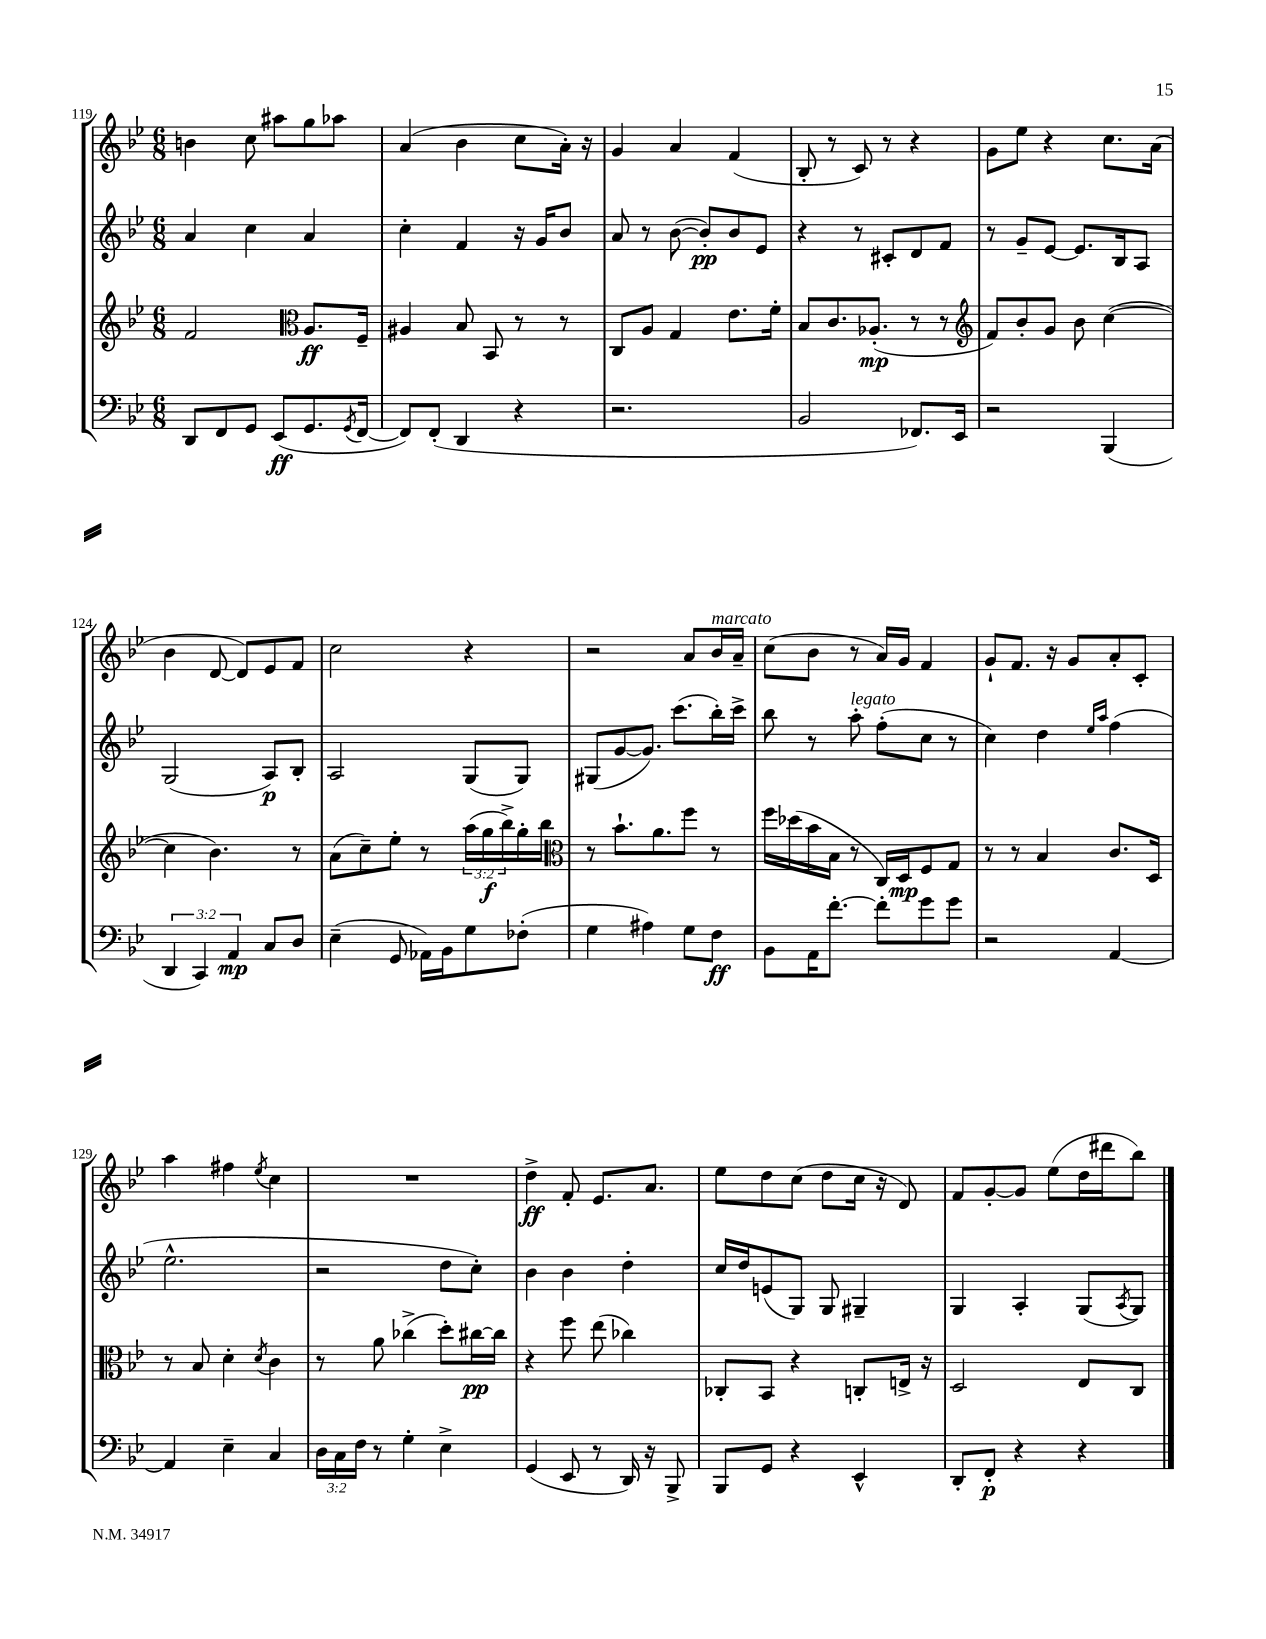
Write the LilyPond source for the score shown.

<<
\new StaffGroup <<
\new Staff = "s0" {
    \clef treble \key bes \major \numericTimeSignature \time 6/8
    b'4 c''8 ais''8 g''8 aes''8 |
    a'4( bes'4 c''8 a'16-.) r16 |
    g'4 a'4 f'4( |
    bes8-. r8 c'8) r8 r4 |
    g'8 ees''8 r4 c''8. a'16( |
    bes'4 d'8~ d'8) ees'8 f'8 |
    c''2 r4 |
    r2 a'8 bes'16^\markup { \italic "marcato" } a'16-- |
    c''8( bes'8 r8 a'16) g'16 f'4 |
    g'8-! f'8. r16 g'8 a'8-. c'8-. |
    a''4 fis''4 \acciaccatura { ees''8 } c''4 |
    R2. |
    d''4->\ff f'8-. ees'8. a'8. |
    ees''8 d''8 c''8( d''8 c''16 r16 d'8) |
    f'8 g'8~-. g'8 ees''8( d''16 dis'''16 bes''8) \bar "|." |
}
\new Staff = "s1" {
    \clef treble \key bes \major \numericTimeSignature \time 6/8
    a'4 c''4 a'4 |
    c''4-. f'4 r16 g'16 bes'8 |
    a'8 r8 bes'8~( bes'8-.\pp) bes'8 ees'8 |
    r4 r8 cis'8-. d'8 f'8 |
    r8 g'8-- ees'8~ ees'8. bes16 a8 |
    g2( a8\p) bes8-. |
    a2 g8( g8) |
    gis8( g'8~ g'8.) c'''8.( bes''16-.) c'''16-> |
    bes''8 r8 a''8-.^\markup { \italic "legato" } f''8-.( c''8 r8 |
    c''4) d''4 \grace { ees''16 a''16 } f''4( |
    ees''2.-^ |
    r2 d''8 c''8-.) |
    bes'4 bes'4 d''4-. |
    c''16 d''16 e'8( g8) g8 gis4-- |
    g4 a4-. g8( \acciaccatura { a8 } g8) \bar "|." |
}
\new Staff = "s2" {
    \clef treble \key bes \major \numericTimeSignature \time 6/8 \override Staff.TupletNumber.text = #tuplet-number::calc-fraction-text
    f'2 \clef alto a8.\ff f16-- |
    ais4 bes8 bes,8 r8 r8 |
    c8 a8 g4 ees'8. f'16-. |
    bes8 c'8. aes8.-.\mp( r8 r8 |
    \clef treble f'8) bes'8-. g'8 bes'8 c''4~( |
    c''4 bes'4.) r8 |
    a'8( c''8--) ees''8-. r8 \tuplet 3/2 { a''16( g''16\f bes''16->) } g''16-. bes''16 |
    \clef alto r8 bes'8.-! a'8. f''8 r8 |
    f''16 des''16( bes'16 bes16 r8 c16) d16\mp f8 g8 |
    r8 r8 bes4 c'8. d16 |
    r8 bes8 d'4-. \acciaccatura { d'8 } c'4 |
    r8 a'8 ces''4->( d''8-.) cis''16~\pp cis''16 |
    r4 f''8 ees''8( ces''4) |
    ces8-. bes,8 r4 c8-. e16-> r16 |
    d2 ees8 c8 \bar "|." |
}
\new Staff = "s3" {
    \clef bass \key bes \major \numericTimeSignature \time 6/8 \override Staff.TupletNumber.text = #tuplet-number::calc-fraction-text
    d,8 f,8 g,8 ees,8\ff( g,8. \acciaccatura { g,8 } f,16~ |
    f,8) f,8-.( d,4 r4 |
    r2. |
    bes,2 fes,8.) ees,16 |
    r2 bes,,4( |
    \tuplet 3/2 { d,4 c,4) a,4\mp } c8 d8 |
    ees4--( g,8 aes,16) bes,16 g8 fes8-.( |
    g4 ais4) g8 f8\ff |
    bes,8 a,16 f'8.~-. f'8-. g'8 g'8 |
    r2 a,4~ |
    a,4 ees4-- c4 |
    \tuplet 3/2 { d16 c16 f16 } r8 g4-. ees4-> |
    g,4( ees,8 r8 d,16) r16 bes,,8-> |
    bes,,8 g,8 r4 ees,4-^ |
    d,8-. f,8-.\p r4 r4 \bar "|." |
}
>>
>>
\layout { \context { \Score currentBarNumber = #119 } }
